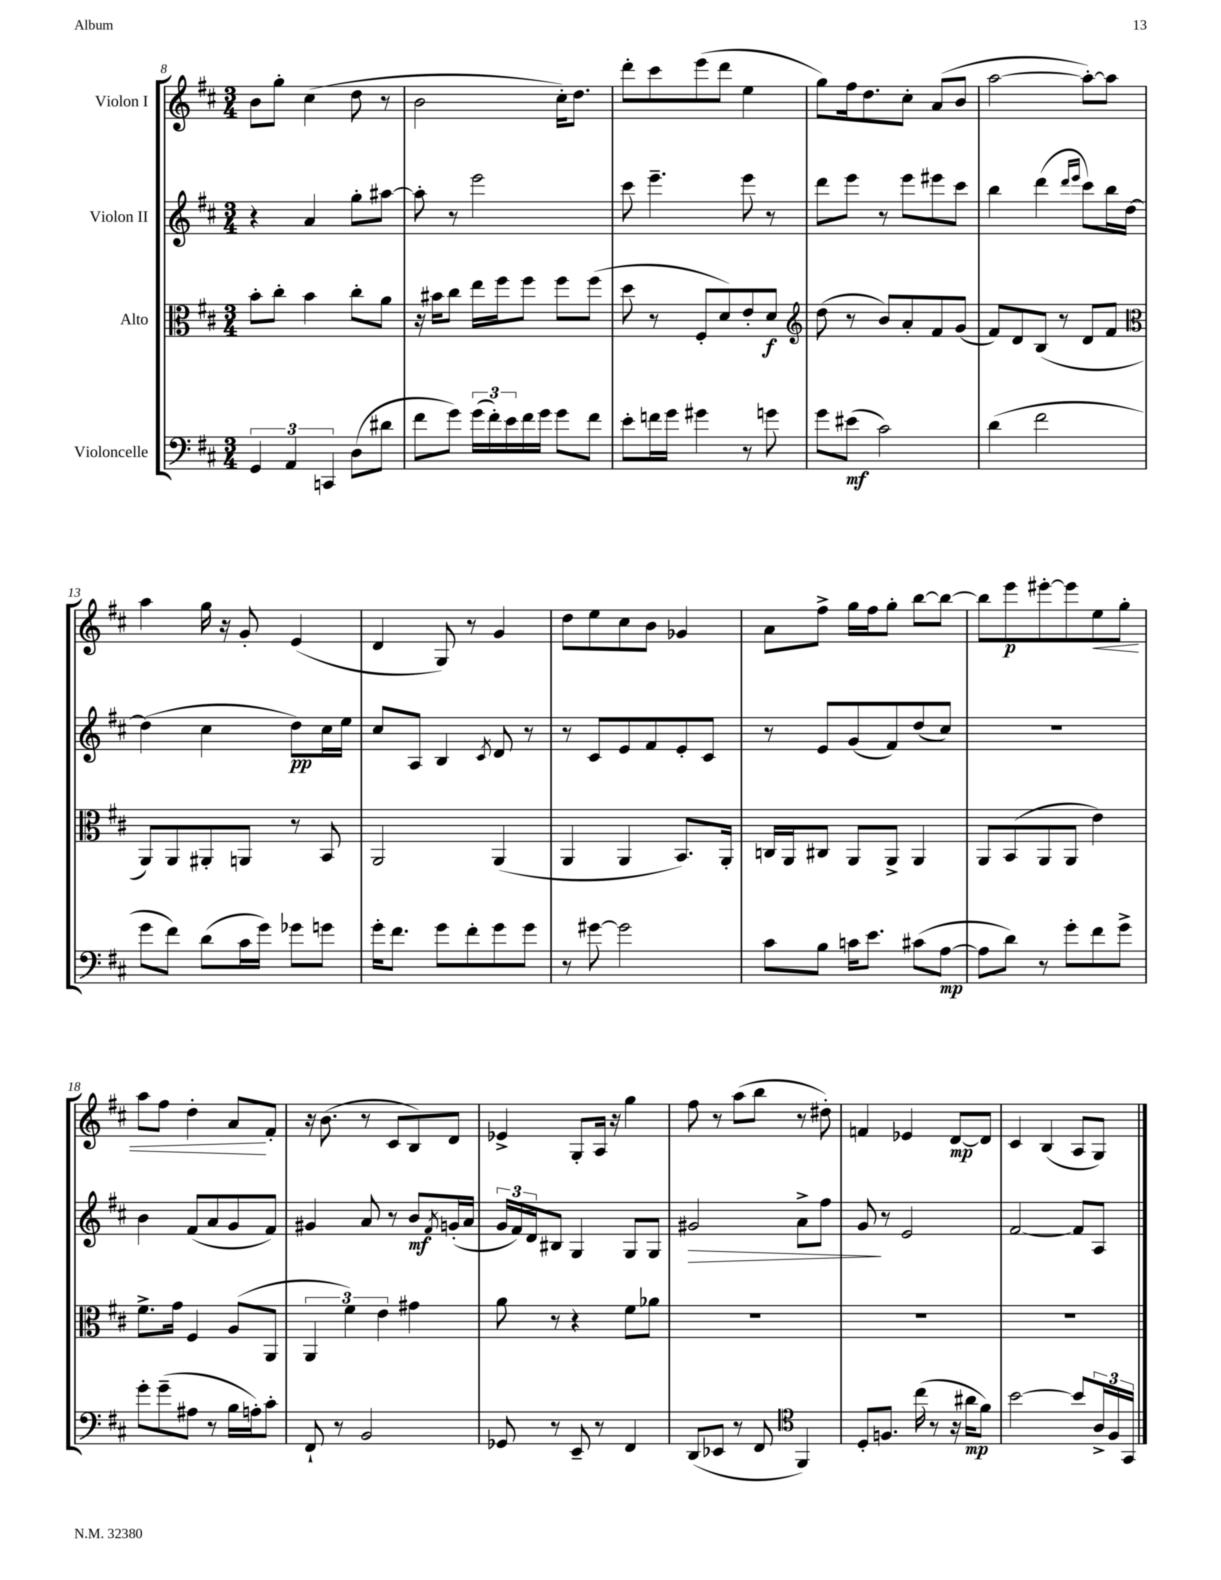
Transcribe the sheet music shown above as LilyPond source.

<<
\new StaffGroup <<
\new Staff = "s0" \with { instrumentName = "Violon I" } {
    \clef treble \key d \major \numericTimeSignature \time 3/4
    b'8 g''8-. cis''4( d''8 r8 |
    b'2 cis''16-.) d''8. |
    d'''8-. cis'''8 e'''8( d'''8 e''4 |
    g''8) fis''16 d''8. cis''8-. a'8( b'8 |
    a''2~ a''8~-.) a''8 |
    a''4 g''16 r16 g'8-. e'4( |
    d'4 g8) r8 g'4 |
    d''8 e''8 cis''8 b'8 ges'4 |
    a'8 fis''8-> g''16 fis''16 g''8-. b''8~ b''8~ |
    b''8 e'''8\p eis'''8~-. eis'''8 e''8\< g''8-. |
    a''8 fis''8 d''4-. a'8\! fis'8-. |
    r16 b'8.( r8 cis'8 b8) d'8 |
    ees'4-> g8-. a16 r16 g''4 |
    fis''8 r8 a''8( b''8 r8 dis''8-.) |
    f'4 ees'4 d'8~\mp d'8 |
    cis'4 b4( a8 g8) \bar "|." |
}
\new Staff = "s1" \with { instrumentName = "Violon II" } {
    \clef treble \key d \major \numericTimeSignature \time 3/4
    r4 a'4 g''8-. ais''8~ |
    ais''8-. r8 e'''2 |
    cis'''8 e'''4.-- e'''8 r8 |
    d'''8 e'''8 r8 e'''8 eis'''8 cis'''8 |
    b''4 d'''4( \grace { d'''16 e'''16 } cis'''8) b''16 d''16~ |
    d''4( cis''4 d''8\pp) cis''16 e''16 |
    cis''8 a8 b4 \acciaccatura { cis'8 } d'8 r8 |
    r8 cis'8 e'8 fis'8 e'8-. cis'8 |
    r8 e'8 g'8( fis'8) d''8( cis''8) |
    R2. |
    b'4 fis'8( a'8 g'8 fis'8) |
    gis'4 a'8 r8 b'8\mf \acciaccatura { fis'8 } g'16-.( a'16 |
    \tuplet 3/2 { g'16 fis'16) d'16 } bis8 g4 g8 g8 |
    gis'2\> a'8-> fis''8 |
    g'8\! r8 e'2 |
    fis'2~ fis'8 a8 \bar "|." |
}
\new Staff = "s2" \with { instrumentName = "Alto" } {
    \clef alto \key d \major \numericTimeSignature \time 3/4
    b'8-. cis''8-. b'4 cis''8-. a'8 |
    r16 bis'16 cis''8 e''16 fis''16 fis''8 fis''8 fis''8( |
    d''8 r8 fis8-. d'8) e'8-. d'8\f |
    \clef treble d''8( r8 b'8) a'8-. fis'8 g'8( |
    fis'8) d'8 b8( r8 d'8 fis'8 |
    \clef alto a,8) a,8 ais,8-. a,8 r8 b,8 |
    a,2 a,4( |
    a,4 a,4 b,8.) a,16-. |
    c16 a,16 cis8 a,8 a,8-> a,4 |
    a,8 b,8( a,8 a,8 e'4) |
    fis'8.-> g'16 fis4 a8( a,8 |
    \tuplet 3/2 { a,4 fis'4) e'4 } gis'4 |
    a'8 r8 r4 fis'8 aes'8 |
    R2. |
    R2. |
    R2. \bar "|." |
}
\new Staff = "s3" \with { instrumentName = "Violoncelle" } {
    \clef bass \key d \major \numericTimeSignature \time 3/4
    \tuplet 3/2 { g,4 a,4 c,4 } d8( dis'8 |
    fis'8 g'8) \tuplet 3/2 { g'16( fis'16-.) e'16 } fis'16 g'16 g'8 fis'8 |
    e'8-. f'16 g'16 gis'4 r8 g'8 |
    g'8 eis'8\mf( cis'2) |
    d'4( fis'2 |
    g'8 fis'8) d'8( cis'16 g'16) ges'8 g'8 |
    g'16-. fis'8. g'8 fis'8-. g'8 g'8 |
    r8 gis'8~ gis'2 |
    cis'8 b8 c'16 e'8. cis'8( a8~\mp |
    a8 d'8) r8 g'8-. fis'8 g'8-> |
    g'8-. g'8--( ais8 r8 b16 a16-.) cis'8-. |
    fis,8-! r8 b,2 |
    ges,8 r8 e,8-- r8 fis,4 |
    d,8( ees,8 r8 fis,8 \clef tenor fis,4) |
    d8-. f8. cis''16( r8 r16 ais'16\mp fis'8) |
    b'2~ b'8 \tuplet 3/2 { a16-> fis16 g,16 } \bar "|." |
}
>>
>>
\layout { \context { \Score currentBarNumber = #8 } }
